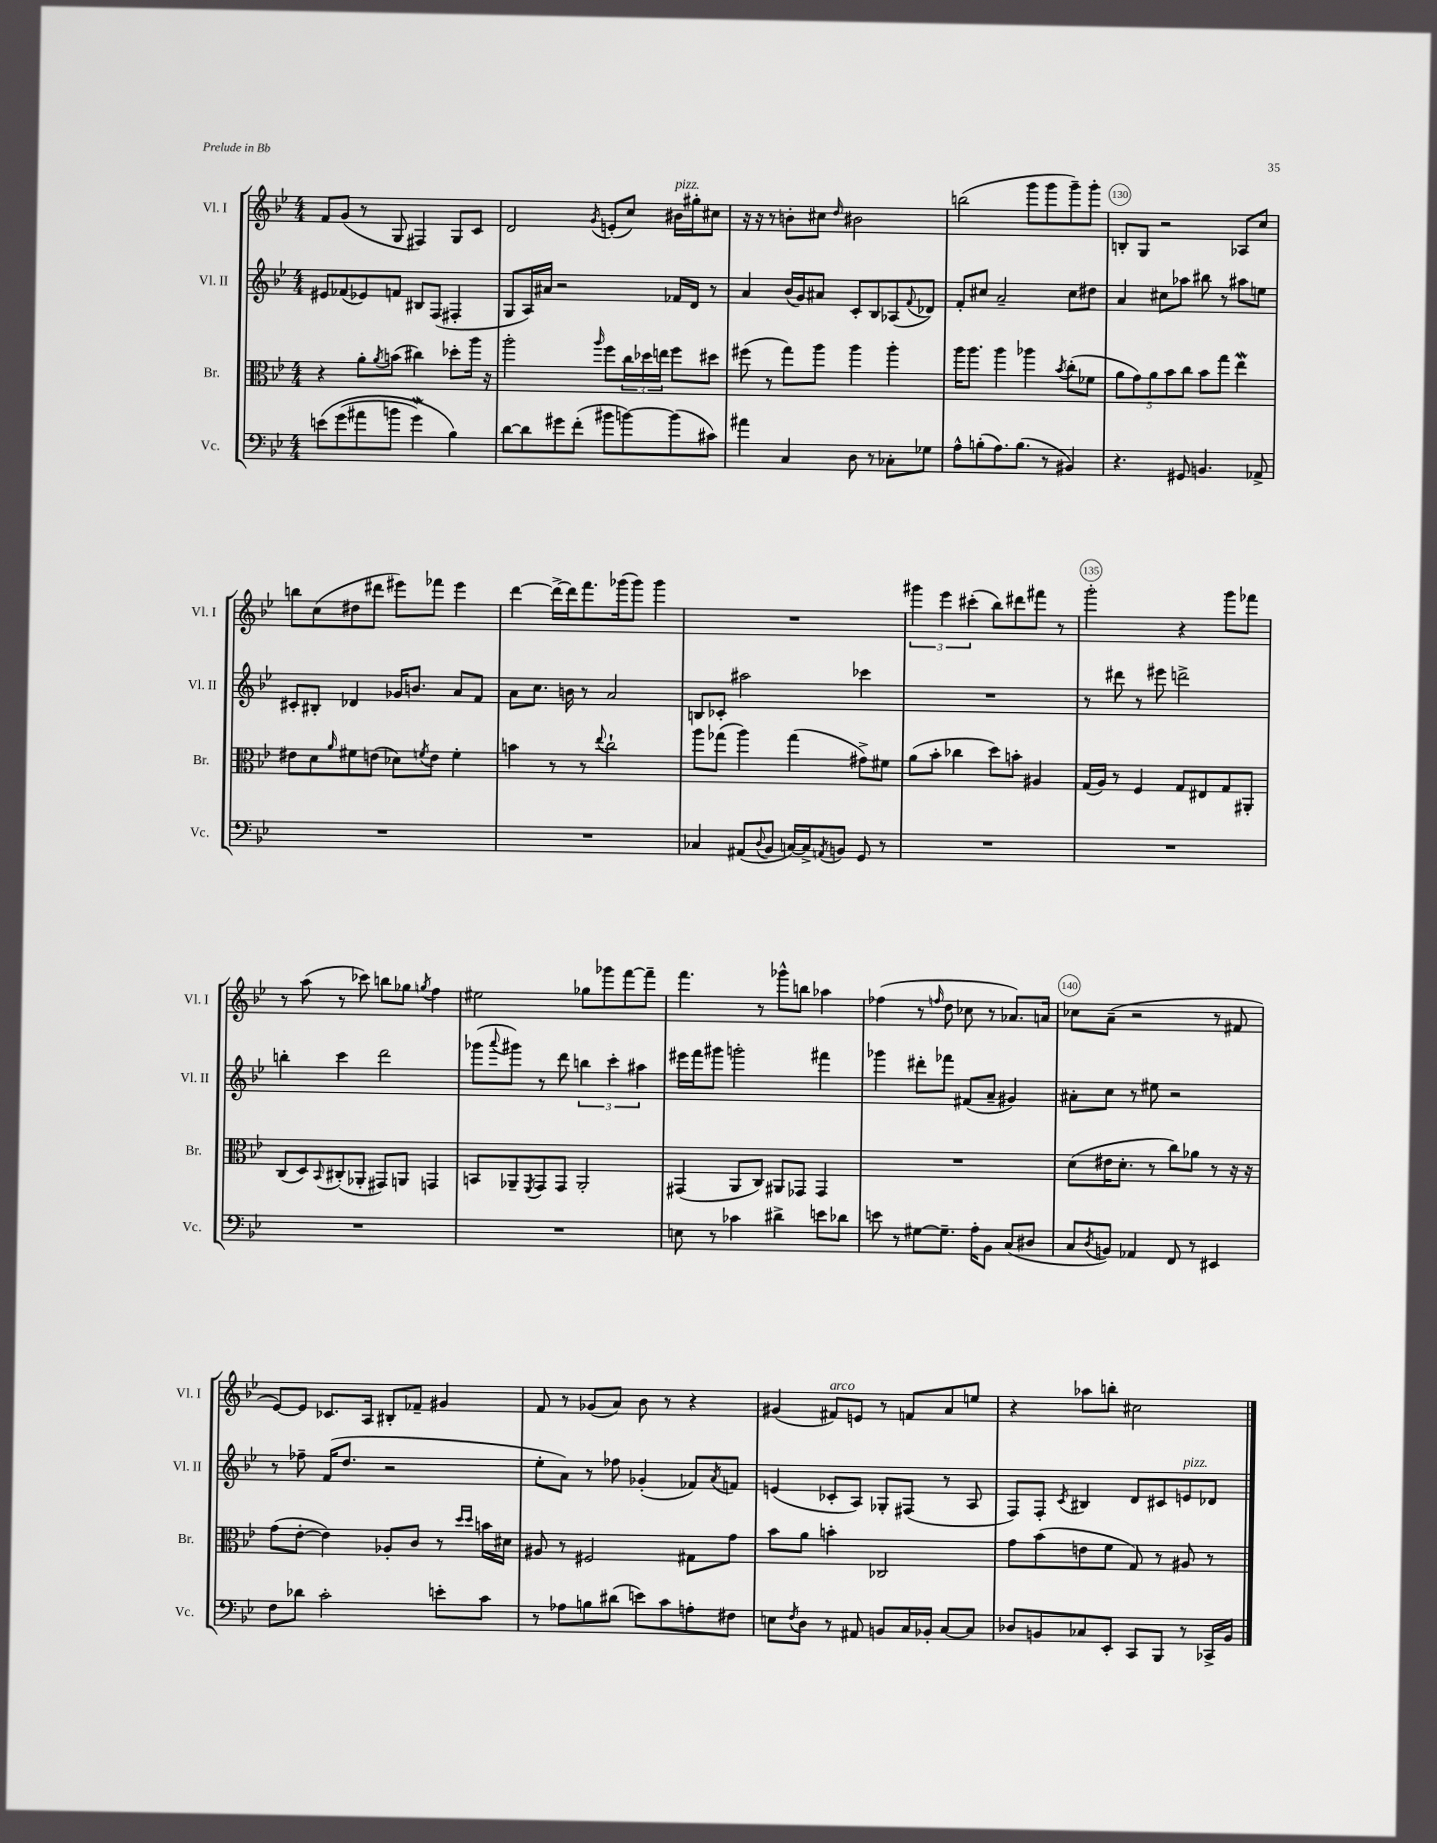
<<
\new StaffGroup <<
\new Staff = "s0" \with { instrumentName = "Vl. I" shortInstrumentName = "Vl. I" } {
    \clef treble \key bes \major \numericTimeSignature \time 4/4
    f'8 g'8( r8 g8 fis4) g8 c'8 |
    d'2 \acciaccatura { g'8 } e'8-.( c''8) bis'16^\markup { \italic "pizz." } gis''16-. cis''8 |
    r16 r16 r8 b'8-. cis''8 \grace { d''16 } bis'2 |
    b''2( g'''8 g'''8 g'''8--) g'''8-. |
    b8-. g8 r2 aes8 c''8 |
    b''8 c''8( dis''8 dis'''8 eis'''8) fes'''8 eis'''4 |
    d'''4~ d'''16~-> d'''16 f'''8. ges'''16( ges'''8) ges'''4 |
    R1 |
    \tuplet 3/2 { gis'''4 ees'''4 cis'''4-.( } bes''8) dis'''8 fis'''8 r8 |
    g'''2-. r4 g'''8 fes'''8 |
    r8 a''8( r8 ces'''8) b''8 ges''8 \acciaccatura { g''8 } f''4 |
    eis''2 ges''8 ges'''8 f'''8~ f'''8-- |
    f'''4. r8 ges'''8-^ b''8 aes''4 |
    fes''4( r8 \grace { f''16 } d''8 ces''8 r8 aes'8.) a'16 |
    ces''8 a'8--( r2 r8 fis'8 |
    ees'8~) ees'8 ces'8. a16 bis8-. fes'8-- gis'4 |
    f'8 r8 ges'8( a'8) bes'8 r8 r4 |
    gis'4( fis'8^\markup { \italic "arco" }) e'8 r8 f'8 a'8 e''8 |
    r4 aes''8 b''8-. cis''2 \bar "|." |
}
\new Staff = "s1" \with { instrumentName = "Vl. II" shortInstrumentName = "Vl. II" } {
    \clef treble \key bes \major \numericTimeSignature \time 4/4
    eis'8 fes'8( ees'8) f'8 bis8 f8( fis4-. |
    g8 a16) ais'16 r2 fes'16 d'16 r8 |
    a'4 bes'16( g'16) ais'8 c'8-. bes8 aes8( \appoggiatura { f'8 } des'8) |
    f'8-. cis''8 a'2-- cis''8 dis''8 |
    a'4 cis''8 aes''8 bis''8 r8 ais''8 e''8 |
    cis'8-. bis8-. des'4 ges'16 b'8. a'8 f'8 |
    a'8 c''8. b'16 r8 a'2 |
    b8 ces'8-. ais''2 ces'''4 |
    R1 |
    r8 dis'''8 r8 eis'''8 d'''2-> |
    b''4-. c'''4 d'''2 |
    ges'''8( \appoggiatura { a'''8 } gis'''8) r8 d'''8 \tuplet 3/2 { b''4 c'''4-. ais''4 } |
    eis'''16 f'''16 gis'''8 g'''2-. fis'''4 |
    ges'''4 dis'''8-. fes'''8 fis'8( a'8-- gis'4) |
    ais'8-. c''8 r8 eis''8 r2 |
    r8 fes''8-- f'16( d''8. r2 |
    ees''8-. a'8) r8 fes''8 ges'4-.( fes'8) \acciaccatura { a'8 } f'8 |
    e'4( ces'8-. a8) ges8-. fis8( r8 a8 |
    f8) f8-. \acciaccatura { c'8 } bis4 d'8 cis'8 e'8^\markup { \italic "pizz." } des'8 \bar "|." |
}
\new Staff = "s2" \with { instrumentName = "Br." shortInstrumentName = "Br." } {
    \clef alto \key bes \major \numericTimeSignature \time 4/4
    r4 a'8-. \acciaccatura { a'8 } b'8( cis''4) des''8-. a''16 r16 |
    a''2-. \grace { a''16 } f''8 \tuplet 3/2 { c''16 des''16 e''16 } f''8 dis''8 |
    fis''8( r8 g''8) a''8 a''4 a''4-. |
    a''16 a''8. a''4 aes''4 \acciaccatura { bes'8 } c''8-.( fes'8 |
    \tuplet 5/4 { a'8 g'8) a'8 bes'8 c''8 } bes'8 g''8 ees''4\mordent |
    eis'8 d'8 \grace { a'16 } fis'8 e'8( des'8) \acciaccatura { f'8 } e'8 f'4-. |
    b'4 r8 r8 \appoggiatura { ees''8 } c''2-! |
    a''8 ges''8( a''4) ges''4( gis'8->) fis'8 |
    a'8( bes'8-. ces''4 d''8) b'8-. ais4 |
    g16( a16) r8 f4 g8 eis8 g8 ais,8-. |
    c8( d8) \appoggiatura { bes,8 } cis8-.( aes,8-. gis,8) a,8 g,4 |
    b,8 aes,8-- \acciaccatura { f,8 } g,8 g,8 aes,2-. |
    gis,4( a,8 c8) ais,8 ges,8 ges,4 |
    R1 |
    d'8( eis'16 d'8.-. r8 c''8) aes'8 r8 r16 r16 |
    g'8( ees'8~-. ees'4) aes8-. c'8 r8 \grace { d''16 d''16 } b'16 dis'16 |
    ais8 r8 fis2 gis8 g'8 |
    bes'8 a'8 b'4-. ces2 |
    g'8 bes'8( e'8 f'8 g8) r8 ais8 r8 \bar "|." |
}
\new Staff = "s3" \with { instrumentName = "Vc." shortInstrumentName = "Vc." } {
    \clef bass \key bes \major \numericTimeSignature \time 4/4
    e'8\( g'8( ais'8 b'8 g'4\mordent) bes4\) |
    d'8~ d'8 gis'8 f'8-.( bis'8 b'8~) b'8( cis'8) |
    ais'4 c4 d8 r8 ces8-. ges8 |
    a8-^ b8-.( a8.) b8.( r8 bis,4) |
    r4. gis,8 b,4. aes,8-> |
    R1 |
    R1 |
    ces4 ais,8( \appoggiatura { d8 } bes,8 c16~) c16-> \acciaccatura { a,8 } b,8 g,8 r8 |
    R1 |
    R1 |
    R1 |
    R1 |
    e8 r8 ces'4 dis'4-> e'8 des'8 |
    e'8 r8 gis8~ gis8.-- a16-. bes,8 c8( dis8 |
    c8 \acciaccatura { d8 } b,8) aes,4 f,8 r8 eis,4 |
    f8 des'8 c'2-. e'8-. c'8 |
    r8 aes8 b8 dis'8( e'8) c'8 a8-. fis8 |
    e8 \acciaccatura { f8 } d8 r8 ais,8 b,8 c16 bes,16-. c8~ c8 |
    des8 b,8 ces8 ees,8-. c,8 bes,,8 r8 ces,16-> b,16 \bar "|." |
}
>>
>>
\layout { \context { \Score currentBarNumber = #126 \override BarNumber.break-visibility = ##(#f #t #t) barNumberVisibility = #(every-nth-bar-number-visible 5) \override BarNumber.stencil = #(make-stencil-circler 0.1 0.3 ly:text-interface::print) } }
